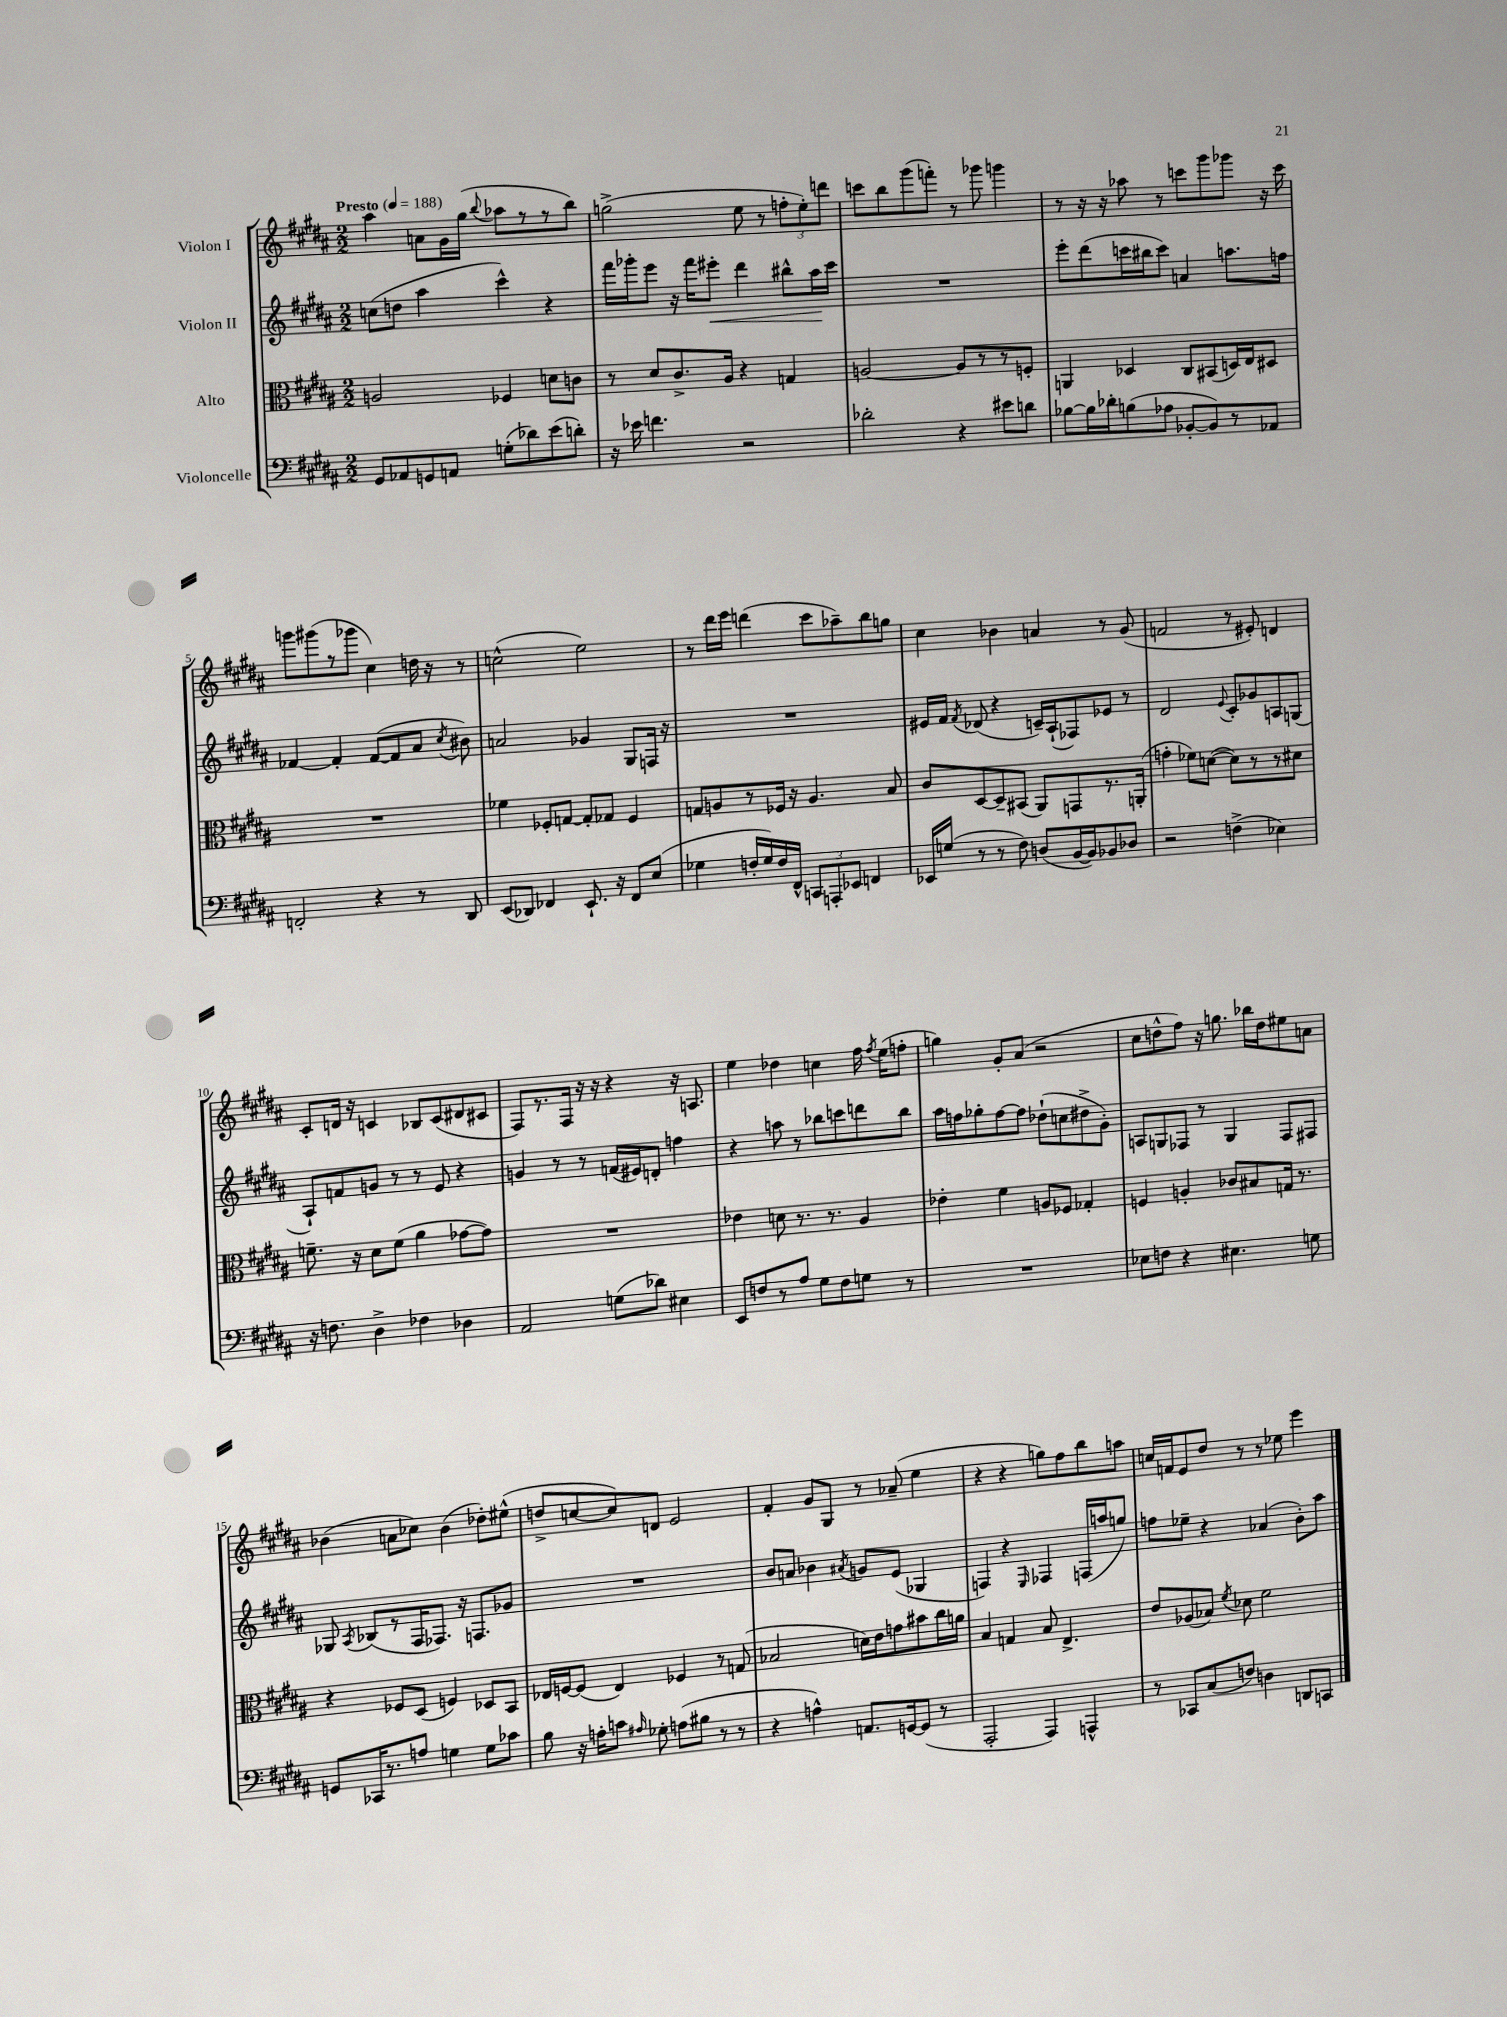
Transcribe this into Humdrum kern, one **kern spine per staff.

**kern	**kern	**kern	**kern
*staff4	*staff3	*staff2	*staff1
*clefF4	*clefC3	*clefG2	*clefG2
*k[f#c#g#d#a#]	*k[f#c#g#d#a#]	*k[f#c#g#d#a#]	*k[f#c#g#d#a#]
*M2/2	*M2/2	*M2/2	*M2/2
*MM188	*MM188	*MM188	*MM188
8GG#	2A	(8cc	4aa#
8AA-	.	8dd	.
8GG	.	4aa#	8a
8AA	.	.	16g#
.	.	.	(16gg#
.	.	.	8qqbb
(8G'	4F-	4ccc#^^)	8aa-
8d-)	.	.	8r
(8e	8d	4r	8r
8d')	8c	.	8bb)
=	=	=	=
16r	8r	16fff#	(2gg^
16e-	.	16ggg-'	.
4.f	8d#	8eee	.
.	8.c#^	16r	.
.	.	16fff#	.
.	.	8eee#'	.
.	16A#	.	.
2r	4r	4ddd#	8ee
.	.	.	8r
.	4G	8bb#^^	12ff'
.	.	.	12ee')
.	.	16aa#	.
.	.	.	12ddd
.	.	16ccc#	.
=	=	=	=
2d-'	[2A	1r	8ccc
.	.	.	8bb
.	.	.	(8ggg#
.	.	.	8fff')
4r	8A]	.	8r
.	8r	.	8ggg-
8e#	8r	.	4ggg
8d	8F'	.	.
=	=	=	=
[8B-	4AA	8eee'	8r
16B-]	.	(8ddd#	16r
16d-'	.	.	16r
(8B	4D-	16ccc	8aa-
.	.	16bb#	.
8A-	.	8ccc)	8r
[8BB-'	8C#	4a	8ccc
8BB-])	(8BB#	.	8ggg#
8r	16D)	8.aa	8ggg-
.	16E	.	.
8AA-	8D#	.	16r
.	.	16ff	16ccc
=	=	=	=
2FF'	1r	[4f-	8ggg
.	.	.	(8ggg#
.	.	4f-']	8r
.	.	.	8ggg-
4r	.	([8f-	4cc#)
.	.	8f-]	.
8r	.	8a#	16dd
.	.	.	16r
.	.	8qcc#	.
8DD#	.	8b#)	8r
=	=	=	=
(8EE	4f-	2a	(2cc^^
8DD-)	.	.	.
4FF-	8F-'	.	.
.	[8G	.	.
8.EE`	8G']	4g-	2ee)
.	8G-	.	.
16r	.	.	.
8FF-	4F-	8G#	.
(8E	.	16F	.
.	.	16r	.
=	=	=	=
4G-	8G	1r	8r
.	8A	.	16ddd#
.	.	.	16eee
16F'	8r	.	(4ddd
16G-)	.	.	.
16F	16F-	.	.
16FF#^^	16r	.	.
12CC	4.A	.	8ccc#
12AAA'	.	.	.
.	.	.	8aa-~)
12EE-	.	.	.
4FF	.	.	8bb
.	8B	.	8gg
=	=	=	=
16EE-	8c#	16e#	4cc#
(16G	.	16f#	.
.	.	8qf#	.
8r	[8D#	(8d-	.
8r	8D#~]	4r	4b-
8F#)	(8BB#	.	.
(8D	8AA#)	16c~)	4a
.	.	(16A#`	.
[16BB	8GG	8F-)	.
16BB])	.	.	.
8BB-	8.r	8e-	8r
8D-	.	8r	(8g#
.	(16AA'	.	.
=	=	=	=
2r	4g'	2d#	2f
.	8f-)	.	.
.	([8d	.	.
.	.	8qqe	.
(4F^	8d])	8c#'	8r
.	8r	8g-	8e#')
4E-)	8r	8A	4d
.	8d#	(8G	.
=	=	=	=
16r	8.f~	8A#`)	8c#'
8.F	.	.	.
.	.	8f	16d
.	16r	.	16r
4D#^	8d#	8g	4c
.	(8f	8r	.
4F-	4a#	8r	8B-
.	.	8e	(8c
4D-	[8g-	4r	8d#
.	8g-])	.	8c#
=	=	=	=
2AA#	1r	4g	8F#)
.	.	.	8.r
.	.	8r	.
.	.	.	16F#
.	.	8r	16r
.	.	.	16r
(8G	.	(16f	4r
.	.	16e#)	.
8d-)	.	8d'	.
4E#	.	4ff	16r
.	.	.	8.A
=	=	=	=
8EE	4e-	4r	4ee
8F	.	.	.
8r	8d	8aa	4dd-
8A#	8.r	8r	.
8G#	.	8bb-	4cc
.	8.r	.	.
8F	.	8ccc	.
8G	4A#	8ddd	16ff#
.	.	.	8qff#
.	.	.	(16ee
8r	.	8bb-	8ff'
=	=	=	=
1r	4e-'	16aa#	4gg)
.	.	16ff	.
.	.	8gg-'	.
.	4f#	[8ff	8g#'
.	.	8ff]	(8a#
.	8A	(8dd-`	2r
.	8F-	8cc	.
.	4G-'	8dd#^	.
.	.	8g#')	.
=	=	=	=
8E-	4F	8A	8cc#
8F	.	8G	8dd^^
4r	4A'	8F-	8ff#)
.	.	8r	16r
.	.	.	8.gg
4.E#	8c-	4G	.
.	8B#	.	16bb-
.	.	.	16dd
.	16G	8F-	8ee#
.	8.r	.	.
8G	.	8F#	8a
=	=	=	=
8GG	4r	8G-	(4b-
.	.	8qA#	.
16CC-	.	(8B-	.
8.r	.	.	.
.	8F-	8r	8a
8A	(8D#	16F#	8cc-)
.	.	8.F-)	.
4G	4F)	.	(4b-
.	.	16r	.
.	.	8.F	.
8G	8D-	.	8dd-')
8c-	8BB	8g-	(8ee#^^
=	=	=	=
8B	16E-	1r	8dd^
.	[16F	.	.
16r	(8F]	.	[8cc
16A'	.	.	.
8c	4E-)	.	8cc])
16qqA#	.	.	.
8G-'	.	.	8d
(8A	4F-	.	2e
8B#	.	.	.
8r	8r	.	.
8r	(8G	.	.
=	=	=	=
4r	2B-	8b	4f#'
.	.	8a	.
4A^^)	.	4b-	8g#
.	.	.	8G#
.	.	8qa#	.
8.AA	16d)	8g	8r
.	16e	.	.
.	8g	(8e	(8a-~
[16GG	.	.	.
(8GG]	8b#	4G-	4ee
8r	16cc#	.	.
.	16a	.	.
=	=	=	=
2AAA#'	4B	4F)	4r
.	4G	4r	4r
.	.	16qqE	.
4AAA#)	8B	4F-	8gg)
.	4.E^	.	8ff#
4AAA^^	.	(16F	8bb
.	.	16aa	.
.	.	8gg)	8aa
=	=	=	=
8r	8e	8ff	16cc
.	.	.	16f
8CC-	(8A-	8ee-~	8e
(8C#	8B-)	4r	8dd#
.	8qf#	.	.
8F)	8d-	.	8r
4D	2f#	(4a-	8r
.	.	.	8ee-
8DD	.	8b')	4eee
8CC	.	8aa#	.
==	==	==	==
*-	*-	*-	*-
